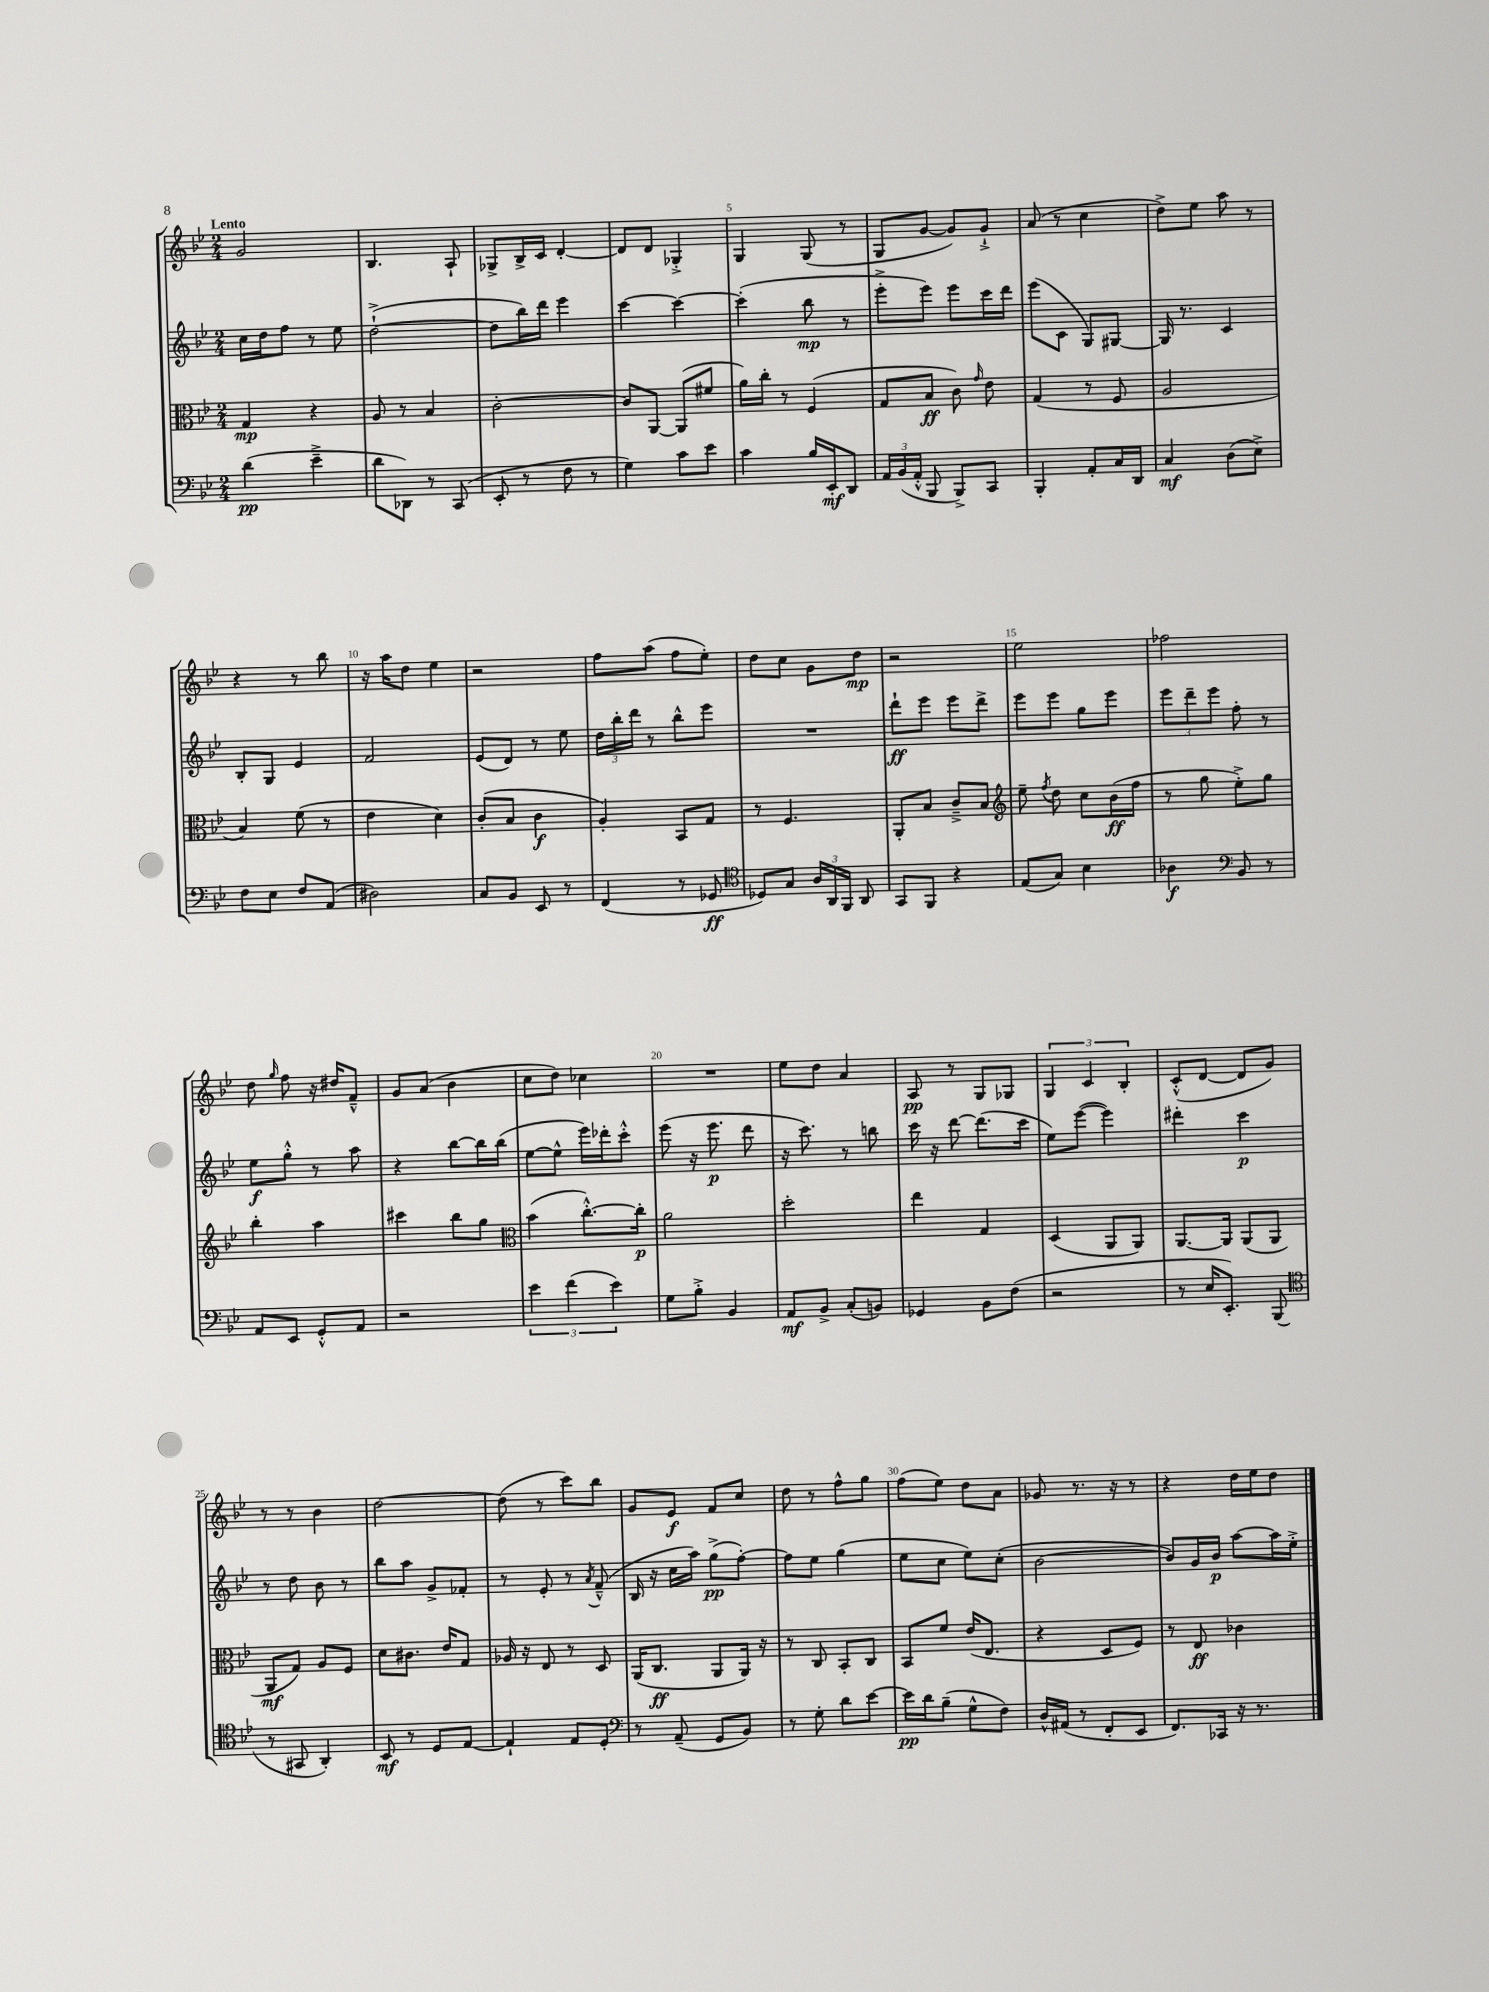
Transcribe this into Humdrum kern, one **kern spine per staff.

**kern	**kern	**kern	**kern
*staff4	*staff3	*staff2	*staff1
*clefF4	*clefC3	*clefG2	*clefG2
*k[b-e-]	*k[b-e-]	*k[b-e-]	*k[b-e-]
*M2/4	*M2/4	*M2/4	*M2/4
(4d	4G	16cc	2g
.	.	16dd	.
.	.	8ff	.
4e-~^	4r	8r	.
.	.	8ee-	.
=	=	=	=
8d	8A	([2dd`^	4.B-
8DD-)	8r	.	.
8r	4B-	.	.
(8CC	.	.	8A`
=	=	=	=
8EE-'	[2c'	8dd]	8G-^
8r	.	16bb-)	16B-^
.	.	16ddd	16c
8F	.	4eee-	[4d'
8r	.	.	.
=	=	=	=
4G)	8c]	[4ccc	8d]
.	[8AA	.	8d
8c	(8AA]	4ccc_	4G-'^
8e-	8f#	.	.
=	=	=	=
4c	16a)	(4ccc']	4G
.	16cc'	.	.
.	8r	.	.
16B-	(4F	8bb-	(8G
16EE-'	.	.	.
8DD	.	8r	8r
=	=	=	=
24AA	8G	8eee-'^	8G
(24BB-	.	.	.
24AA'^^	.	.	.
8BBB-	8B-	8eee-)	[8g
8BBB-^)	8c)	8eee-	8g])
.	16qqg	.	.
8CC	8e-	16ccc	8g`^
.	.	16ddd	.
=	=	=	=
4BBB-'	(4G	(8eee-	(8a
.	.	8c	8r
8AA'	8r	8G)	4cc
16C	8F	[8G#	.
16DD	.	.	.
=	=	=	=
4C	2A	16G#]	8dd^)
.	.	8.r	.
.	.	.	8ee-
(8D	.	4c	8aa
8E-^)	.	.	8r
=	=	=	=
8F	4B-)	8B-'	4r
8E-	.	8G	.
8F	(8f	4e-	8r
(8AA	8r	.	8bb-
=	=	=	=
2D#)	4e-	2f	16r
.	.	.	16aa
.	.	.	8dd
.	4d)	.	4ee-
=	=	=	=
8C	(8c'	(8e-	2r
8BB-	8B-	8d)	.
8EE-	4c	8r	.
8r	.	8ee-	.
=	=	=	=
(4FF	4A')	24dd	8ff
.	.	24bb-'	.
.	.	24ddd	.
.	.	8r	(8aa
8r	8BB-	8bb-^^	8ff
8GG-	8G	8eee-	8ee-')
=	=	=	=
*clefC4	*	*	*
8D-)	8r	2r	8dd
8G	4.F	.	8cc
24A	.	.	8g
24AA	.	.	.
24FF	.	.	.
8AA	.	.	8dd
=	=	=	=
8GG	8AA'	8ddd`	2r
8FF	8B-	8eee-	.
4r	8c~^	8eee-	.
.	8B-	8ddd^	.
=	=	=	=
*	*clefG2	*	*
(8E-	8ee-~	8eee-	2ee-
.	8qff	.	.
8G)	8dd	8eee-	.
4B-	8cc	8gg	.
.	(16b-	8eee-	.
.	16ff	.	.
=	=	=	=
4A-	8r	12eee-	2ff-
.	.	12ddd~	.
.	8gg	.	.
.	.	12eee-	.
*clefF4	*	*	*
8BB-	8ee-'^)	8ff'	.
8r	8gg	8r	.
=	=	=	=
8AA	4bb-'	8ee-	8dd
.	.	.	16qqgg
8EE-	.	8gg'^^	8ff
8GG'^^	4aa	8r	16r
.	.	.	16dd#
8AA	.	8aa	8f~^^
=	=	=	=
2r	4ccc#	4r	8g
.	.	.	(8a
.	8bb-	[8bb-	4b-
.	8gg	16bb-]	.
.	.	(16bb-	.
=	=	=	=
*	*clefC3	*	*
6e-	(4b-	[8ee-	8cc
.	.	8ee-^^]	8dd)
(6f	.	.	.
.	[8.cc'^^)	16eee-)	4cc-
.	.	16ddd-'	.
6e-)	.	.	.
.	.	8ccc'^^	.
.	16cc']	.	.
=	=	=	=
8G	2a	(8eee-	2r
8B-'^	.	16r	.
.	.	8.eee-	.
4BB-	.	.	.
.	.	8ddd	.
=	=	=	=
8AA	2dd'	16r	8ee-
.	.	8.ccc)	.
8BB-^	.	.	8dd
(8C'	.	8r	4a
8BB)	.	8bb	.
=	=	=	=
4GG-	4ee-	16ccc	8A
.	.	16r	.
.	.	[8ddd	8r
8BB-	4G	(8.ddd]	8G
(8F	.	.	8G-
.	.	16ccc	.
=	=	=	=
2r	(4D	8ee-)	6G
.	.	([8eee-	.
.	.	.	6c
.	8AA	4eee-])	.
.	.	.	6B-'
.	8AA)	.	.
=	=	=	=
8r	[8.AA	4ddd#'	(8c'^^
16E-	.	.	[8d
8.EE-')	16AA]	.	.
.	(8AA	4ccc	8d]
(8BBB-	8AA	.	8g)
=	=	=	=
*clefC4	*	*	*
8r	8AA	8r	8r
8GG#	8G)	8dd	8r
4AA')	8A	8b-	4b-
.	8F	8r	.
=	=	=	=
8BB-	8d	8bb-	[2dd
8r	8.c#	8aa	.
8D	.	8g^	.
.	16e-	.	.
[8E-	8G	8f-'	.
=	=	=	=
4E-`]	16A-	8r	(8dd]
.	16r	.	.
.	8E-	8e-'	8r
8E-	8r	8r	8ccc)
.	.	8qa	.
8D'	8D	(8f~^^	8bb-
=	=	=	=
*clefF4	*	*	*
8r	(16AA	16B-	8g
.	8.C	16r	.
(8AA~	.	16cc	8e-
.	.	16aa)	.
8GG	8AA	(8gg^	8f
8BB-)	16AA)	[8ff')	8cc
.	16r	.	.
=	=	=	=
8r	8r	8ff]	8dd
8G'	8C	8ee-	8r
8d	8BB-'	(4gg	8ff^^
[8e-	8C	.	8gg
=	=	=	=
16e-]	8BB-	8ee-	(8ff
16d	.	.	.
(8B-~	8f	8cc	8ee-)
8G^^	(16e-	8ee-)	8dd
.	8.E-	.	.
8F)	.	(8cc'	8a
=	=	=	=
16D^^	4r	[2b-	8g-
(16AA#	.	.	.
8r	.	.	8.r
8FF'	8D	.	.
.	.	.	16r
8EE-	8F)	.	8r
=	=	=	=
8.FF)	8r	8b-])	4r
.	8E-	16g	.
16CC-	.	16b-	.
16r	4c-	[8aa	16dd
8.r	.	.	16ee-
.	.	16aa]	8dd
.	.	16ee-'^	.
==	==	==	==
*-	*-	*-	*-
